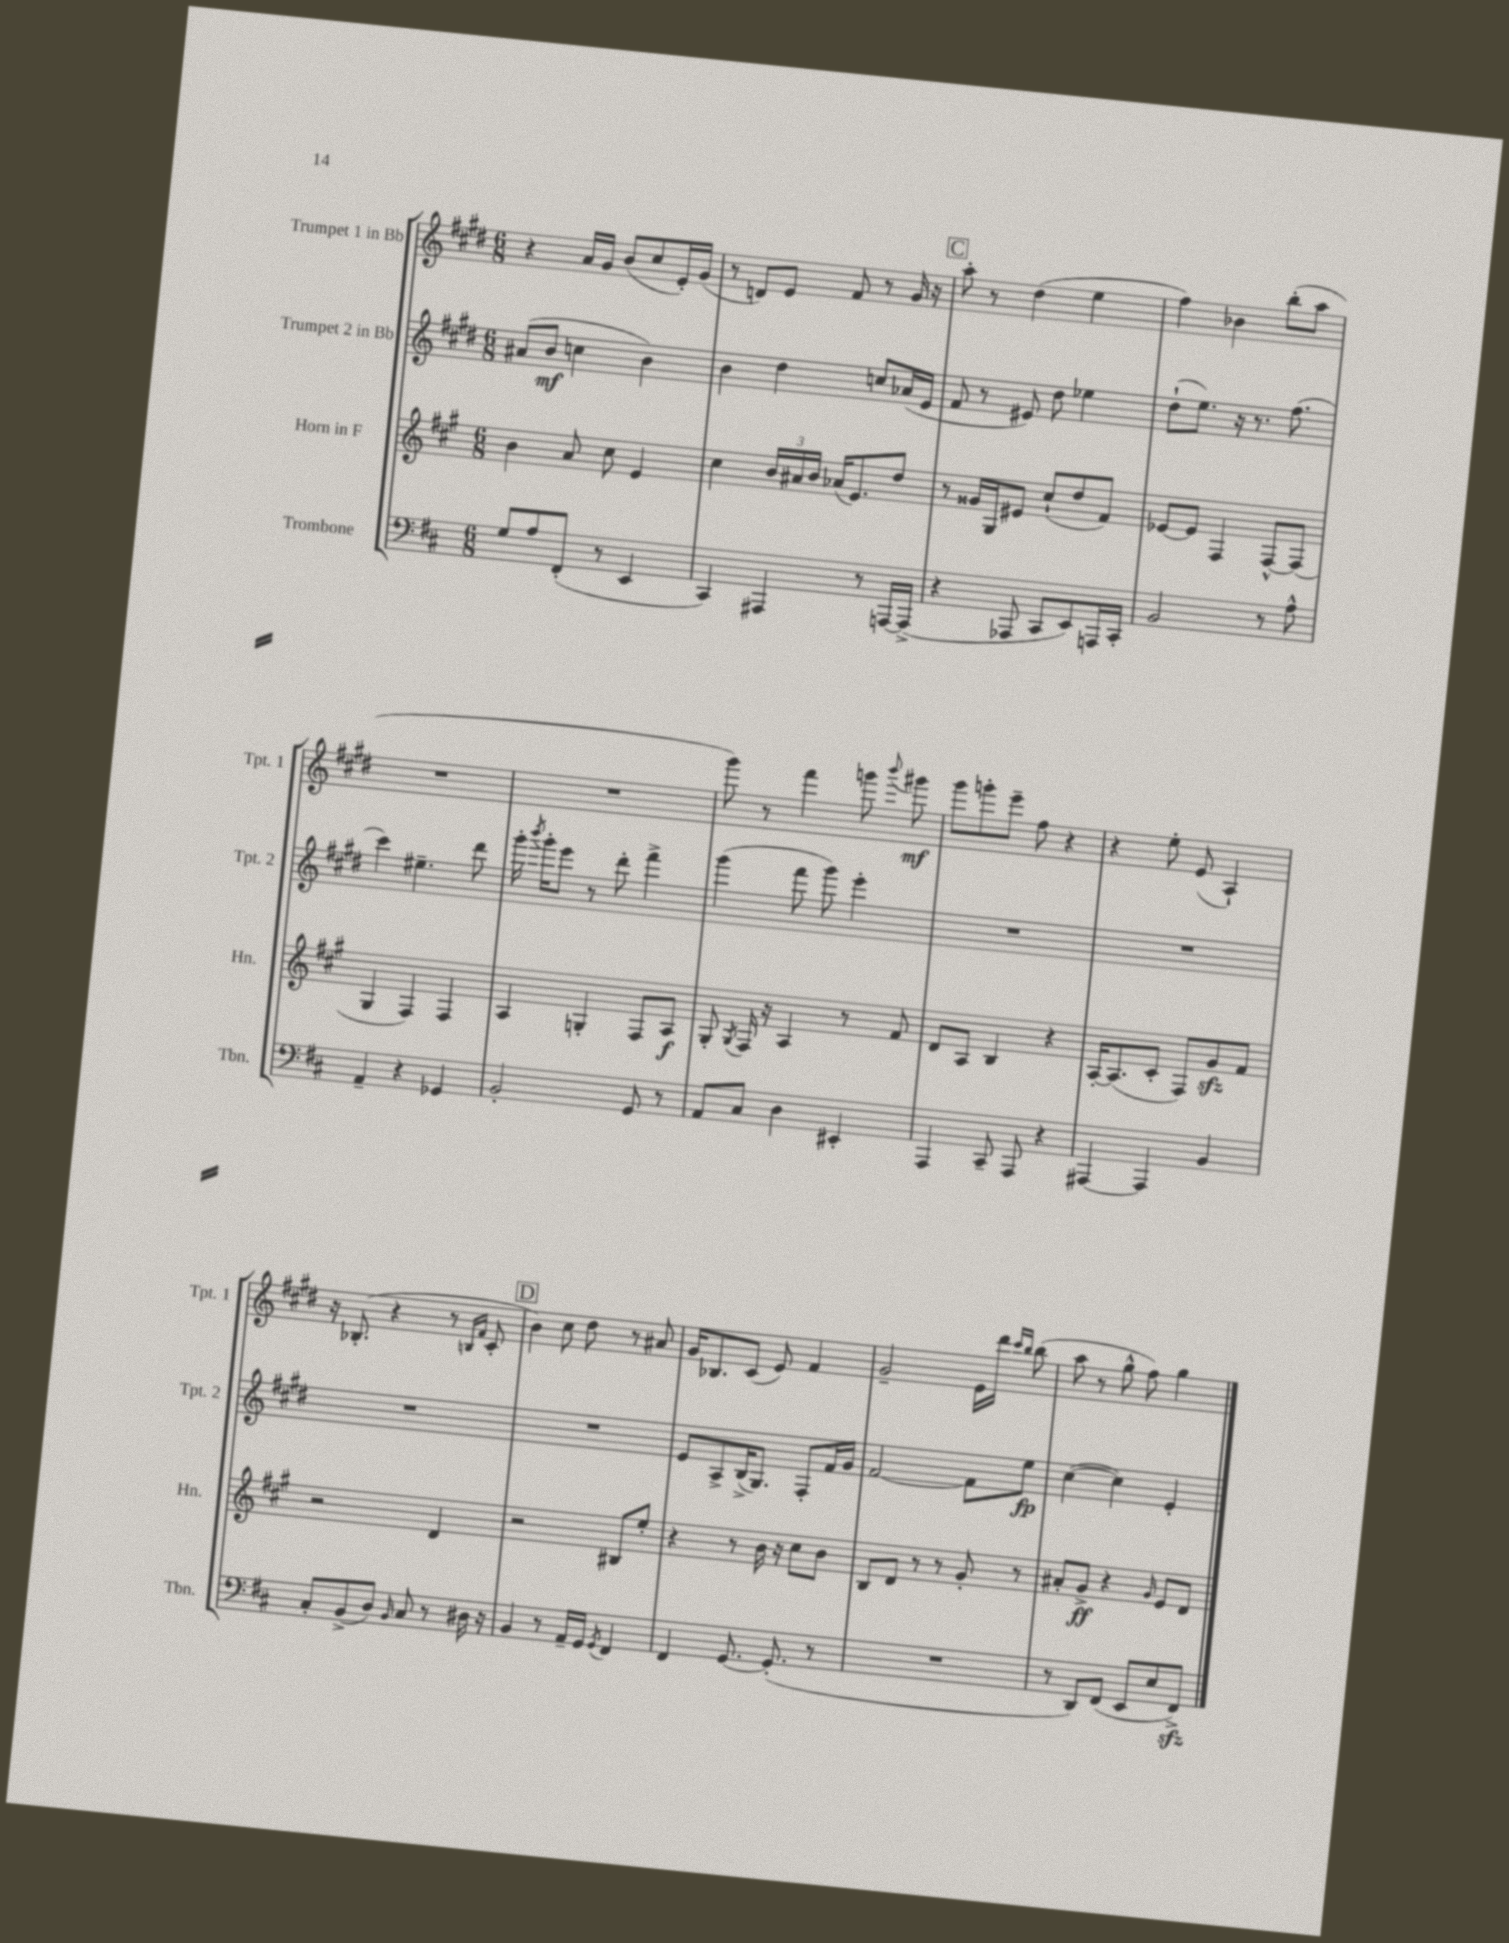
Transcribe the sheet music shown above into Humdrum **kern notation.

**kern	**kern	**kern	**kern
*staff4	*staff3	*staff2	*staff1
*clefF4	*clefG2	*clefG2	*clefG2
*k[f#c#]	*k[f#c#g#]	*k[f#c#g#d#]	*k[f#c#g#d#]
*M6/8	*M6/8	*M6/8	*M6/8
8G	4b	(8a#	4r
8A	.	8b	.
(8FF#'	8a	4cc	16a
.	.	.	16g#
8r	8cc#	.	(8b
4EE	4e	4b)	8cc#
.	.	.	16e')
.	.	.	(16g#
=	=	=	=
4CC#)	4cc#	4b	8r
.	.	.	8d)
4AAA#	24b	4dd#	8e
.	24a#	.	.
.	24b	.	.
.	(16a-	.	8f#
.	8.e)	.	.
8r	.	8cc	8r
[16AAA	8dd	(16a-	16g#
(16AAA^]	.	16e	16r
=	=	=	=
4r	8r	8f#	8aa'
.	16g##	8r	8r
.	16G#	.	.
8AAA-	8e#	8e#)	(4dd#
8CC#	(8cc#`	8dd#	.
8EE)	8dd	4ee-	4ee
16AAA	8f#)	.	.
16CC#'	.	.	.
=	=	=	=
2BB	[8e-	(8dd#`	4ff#)
.	8e-]	8.ee)	.
.	4F#	.	4b-
.	.	16r	.
.	.	8.r	.
8r	[8F#^^	.	(8bb'
.	.	(8.ff#	.
8A^^	(8F#]	.	8aa
=	=	=	=
4AA~	4G#	4ccc#)	2.r
4r	4F#)	4.ee#~	.
4GG-	4F#	.	.
.	.	8ddd#	.
=	=	=	=
2BB'	4A	16ggg#'	2.r
.	.	8qbbb	.
.	.	16ggg#'	.
.	.	8eee	.
.	4G'	8r	.
.	.	8ddd#'	.
8GG	8F#	4fff#^	.
8r	8A	.	.
=	=	=	=
8AA	8G#'	(4ggg#	8ggg#)
.	8qG#	.	.
8C#	16F#	.	8r
.	16r	.	.
4D	4A	8fff#	4fff#
.	.	8ggg#)	.
4EE#'	8r	4eee'	8ggg
.	.	.	8qqbbb
.	8f#	.	8ggg#
=	=	=	=
4AAA	8d	2.r	8ggg#
.	8A	.	8ggg'
8CC#~	4B	.	8eee~
8AAA	.	.	8ff#
4r	4r	.	4r
=	=	=	=
[4AAA#	[16A'	2.r	4r
.	(8.A]	.	.
4AAA#]	8c#'	.	8ee'
.	8F#)	.	(8e
4BB	8g#	.	4A`)
.	8f#	.	.
=	=	=	=
8C#'	2r	2.r	16r
.	.	.	(8.B-'
(8BB^	.	.	.
8D)	.	.	4r
16qqBB	.	.	.
8C#	.	.	.
8r	4d	.	8r
.	.	.	16qqB
.	.	.	16qqf#
16D#	.	.	8c#'
16r	.	.	.
=	=	=	=
4BB	2r	2.r	4b)
8r	.	.	8cc#
16AA~	.	.	8dd#
16GG	.	.	.
8qGG	.	.	.
4FF#	8B#	.	8r
.	8ee'	.	8a#
=	=	=	=
4FF#	4r	8e	16g#
.	.	.	8.B-
.	.	8A^	.
[8.GG	8r	(16B^	(8c#
.	.	8.G#)	.
.	16b	.	8e)
(8.GG']	16r	.	.
.	8cc#	8F#'	4f#
8r	8b	16f#	.
.	.	16g#	.
=	=	=	=
2.r	8B	[2f#	2g#~
.	8d	.	.
.	8r	.	.
.	8r	.	.
.	8g#'	8f#]	16e
.	.	.	16ddd#
.	.	.	16qqccc#
.	.	.	16qqbb
.	8r	8ee	(8bb
=	=	=	=
8r	8a#'	([4cc#	8aa
8DD)	8g#^	.	8r
(8FF#	4r	4cc#])	8gg#^^
8EE	.	.	8ff#)
.	16qqg#	.	.
8E	8e	4e'	4gg#
8FF#^)	8d	.	.
==	==	==	==
*-	*-	*-	*-
